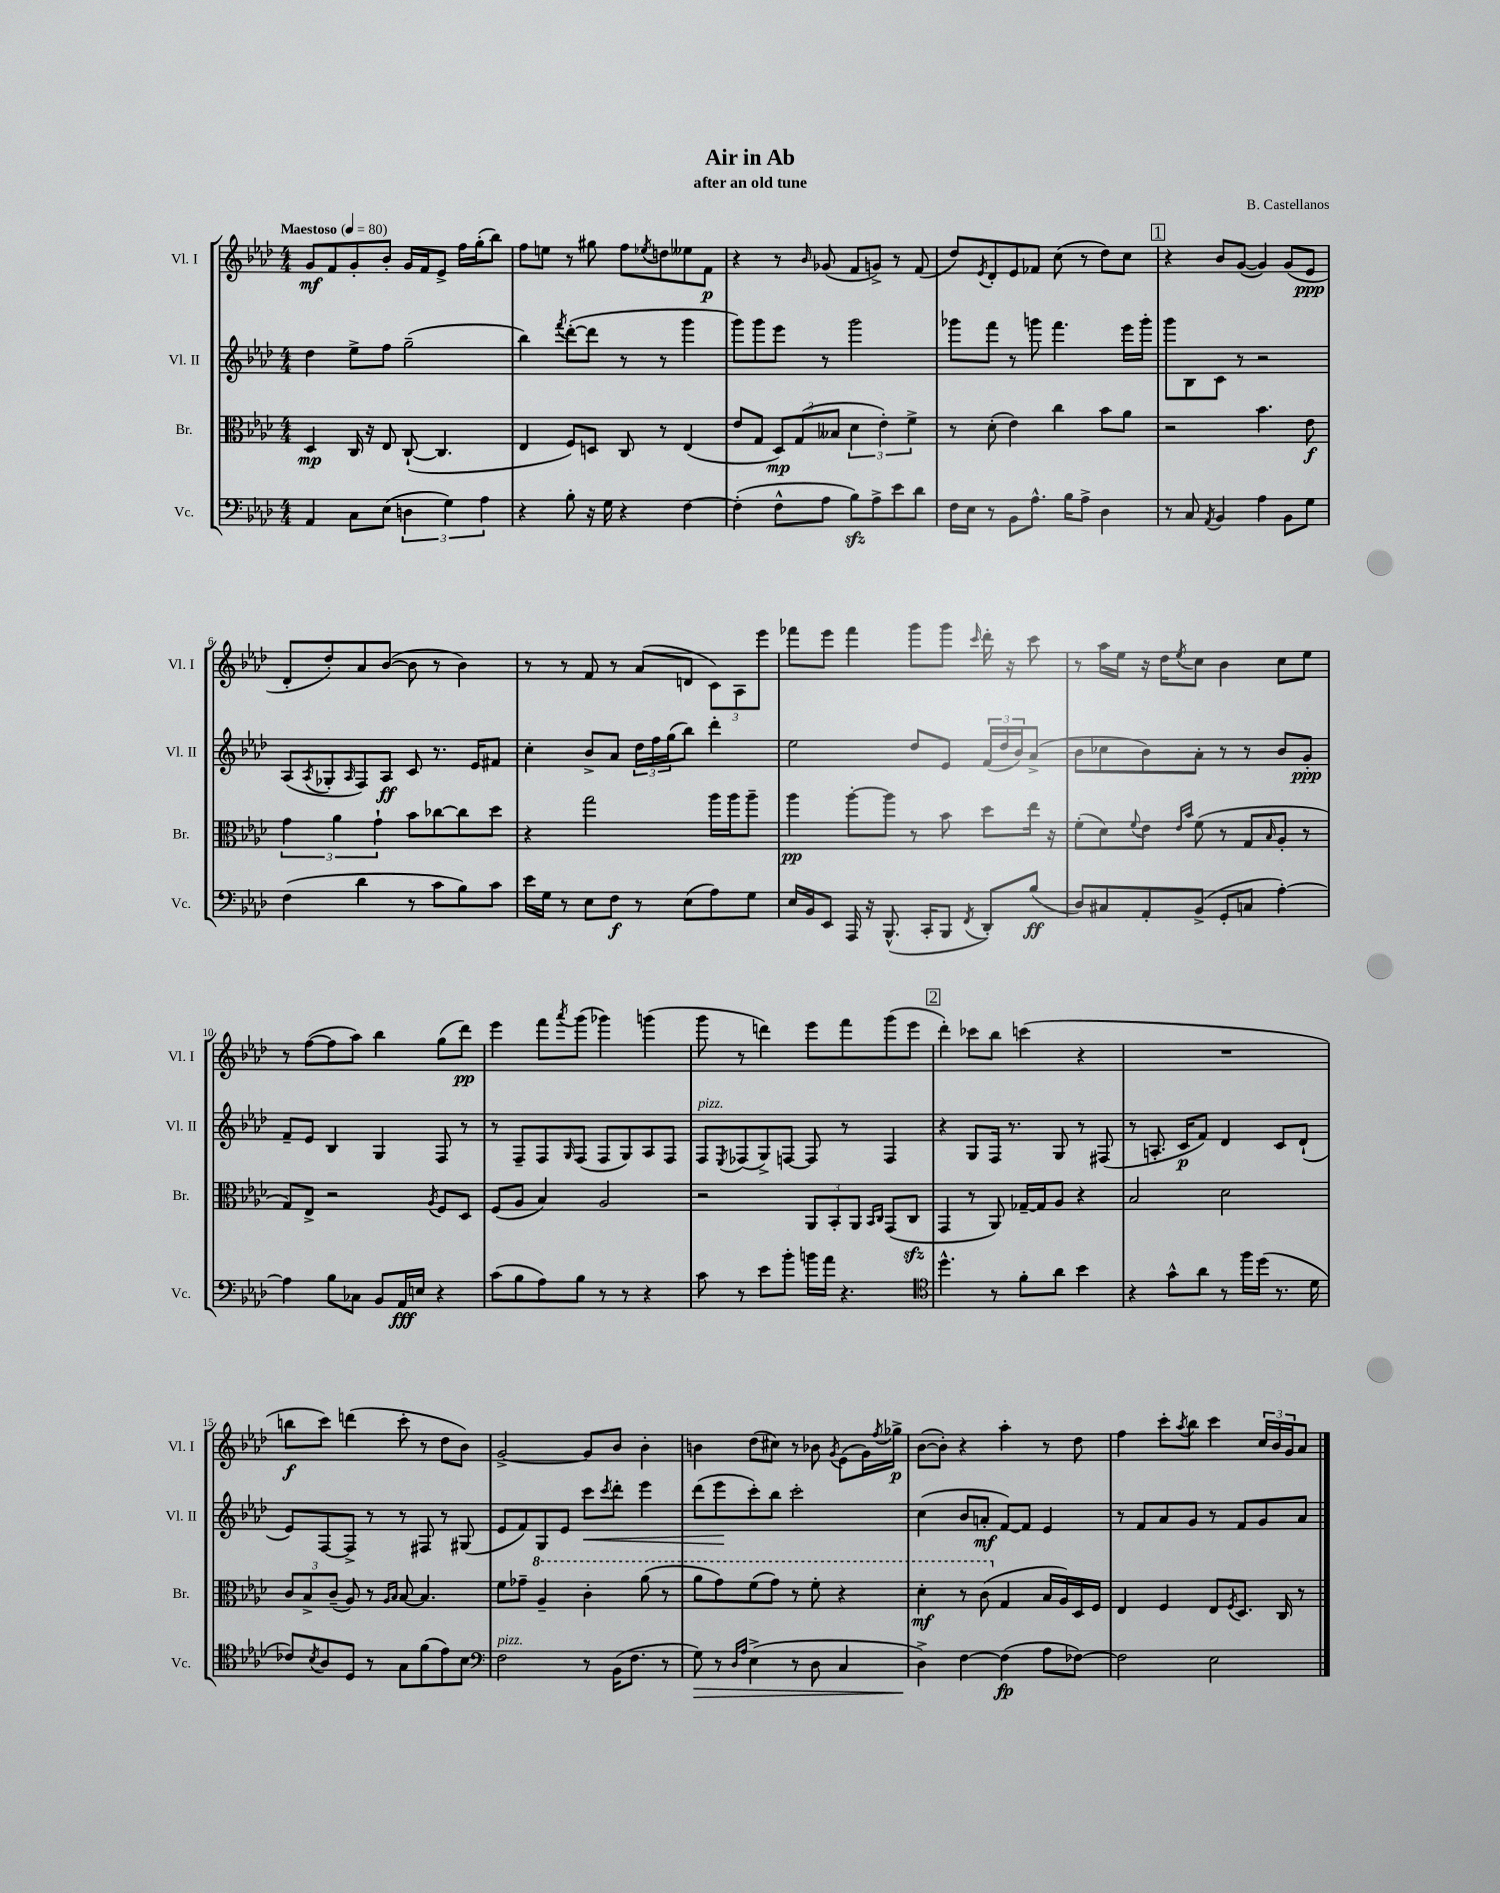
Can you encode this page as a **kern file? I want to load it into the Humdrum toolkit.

**kern	**dynam	**kern	**dynam	**kern	**dynam	**kern	**dynam
*part4	*part4	*part3	*part3	*part2	*part2	*part1	*part1
*staff4	*staff4	*staff3	*staff3	*staff2	*staff2	*staff1	*staff1
*I"Vc.	*	*I"Br.	*	*I"Vl. II	*	*I"Vl. I	*
*I'Vc.	*	*I'Br.	*	*I'Vl. II	*	*I'Vl. I	*
*clefF4	*	*clefC3	*	*clefG2	*	*clefG2	*
*k[b-e-a-d-]	*	*k[b-e-a-d-]	*	*k[b-e-a-d-]	*	*k[b-e-a-d-]	*
*M4/4	*	*M4/4	*	*M4/4	*	*M4/4	*
*MM80	*	*MM80	*	*MM80	*	*MM80	*
=1	=1	=1	=1	=1	=1	=1	=1
!	!	!	!	!	!	!LO:TX:a:B:t=Maestoso	!
4AA-/	.	4D-/	mp	4dd-\	.	8g/L	mf
.	.	.	.	.	.	8f/	.
8C\L	.	16C/	.	8ee-^\L	.	8g'/	.
.	.	16r	.	.	.	.	.
(8E-\J	.	8E-/	.	8ff\J	.	8b-'/J	.
6Dn\	.	([8C`/	.	(2gg~\	.	16g/LL	.
.	.	.	.	.	.	16f/J	.
.	.	4.C/]	.	.	.	8e-^/J	.
6G\)	.	.	.	.	.	.	.
.	.	.	.	.	.	16ff\LL	.
.	.	.	.	.	.	(16gg'\J	.
6A-\	.	.	.	.	.	.	.
.	.	.	.	.	.	8bb-\J)	.
=2	=2	=2	=2	=2	=2	=2	=2
4r	.	4E-/	.	4bb-\)	.	8ff\L	.
.	.	.	.	.	.	8een\J	.
.	.	.	.	8qfff/	.	.	.
8B-'\	.	8F/L)	.	([8ddd-'\L	.	8r	.
16r	.	8Dn/J	.	8ddd-\J]	.	8gg#X\	.
16G\	.	.	.	.	.	.	.
4r	.	8C/	.	8r	.	8ff\L	.
.	.	.	.	.	.	8qee-X/	.
.	.	8r	.	8r	.	8ddn\	.
[4F\	.	(4E-/	.	4ggg\	.	8ee--X\	.
.	.	.	.	.	.	8f\J	p
=3	=3	=3	=3	=3	=3	=3	=3
(4F'\]	.	8e-/L	.	8ggg\L)	.	4r	.
.	.	8G/J	.	8ggg\	.	.	.
8F^^\L	.	12D-/L)	mp	8eee-\J	.	8r	.
.	.	(12G/	.	.	.	.	.
.	.	.	.	.	.	16qqb-/	.
8A-\J	.	.	.	8r	.	(8g-X/	.
.	.	12B--X/J	.	.	.	.	.
8B-zz\L)	.	6d-\	.	2ggg\	.	8f/L	.
8A-^\	.	.	.	.	.	8gn^/J)	.
.	.	6e-'\)	.	.	.	.	.
8e-\	.	.	.	.	.	8r	.
.	.	6f^\	.	.	.	.	.
8d-\J	.	.	.	.	.	(8f/	.
=4	=4	=4	=4	=4	=4	=4	=4
16F\LL	.	8r	.	8ggg-X\L	.	8dd-/L)	.
16E-\JJ	.	.	.	.	.	.	.
.	.	.	.	.	.	8qe-/	.
8r	.	(8d-'\	.	8fff\J	.	8d-'/	.
8BB-\L	.	4e-\)	.	8r	.	8e-/	.
8.A-^^\J	.	.	.	8gggn\	.	8f-X/J	.
.	.	4cc\	.	4.fff\	.	(8cc\	.
16B-\KL	.	.	.	.	.	.	.
8A-^\J	.	.	.	.	.	8r	.
4D-\	.	8b-\L	.	.	.	8dd-\L)	.
.	.	8a-\J	.	16eee-\LL	.	8cc\J	.
.	.	.	.	16ggg'\JJ	.	.	.
!!LO:REH:place=s1:t=1
=5	=5	=5	=5	=5	=5	=5	=5
8r	.	2r	.	8ggg\L	.	4r	.
8C/	.	.	.	8B-\	.	.	.
8qAA-/	.	.	.	.	.	.	.
4BB-/	.	.	.	8c\J	.	8b-/L	.
.	.	.	.	8r	.	([8g/J	.
4A-\	.	4.b-\	.	2r	.	4g/])	.
8BB-\L	.	.	.	.	.	(8g/L	.
8G\J	.	8e-\	f	.	.	8e-/J	ppp
!!LO:LB:g=z
=6	=6	=6	=6	=6	=6	=6	=6
(4F\	.	6g\	.	(8A-/L	.	8d-'/L	.
.	.	.	.	8qA-/	.	.	.
.	.	.	.	8G-X'/	.	8dd-'/)	.
.	.	6a-\	.	.	.	.	.
.	.	.	.	16qqA-/	.	.	.
4d-\	.	.	.	8F/)	.	8a-/	.
.	.	6g`\	.	.	.	.	.
.	.	.	.	8A-/J	ff	([8b-/J	.
8r	.	8b-\L	.	8c/	.	8b-\]	.
8c\L	.	[8cc-X\	.	8.r	.	8r	.
8B-\)	.	8cc-\]	.	.	.	4b-\)	.
.	.	.	.	16e-/KL	.	.	.
8c\J	.	8dd-\J	.	8f#X/J	.	.	.
=7	=7	=7	=7	=7	=7	=7	=7
16e-\LL	.	4r	.	4cc'\	.	8r	.
16G\JJ	.	.	.	.	.	.	.
8r	.	.	.	.	.	8r	.
8E-\L	.	2gg\	.	8b-^/L	.	8f/	.
8F\J	f	.	.	8a-/J	.	8r	.
8r	.	.	.	24dd-\LL	.	(8a-/L	.
.	.	.	.	24ff\	.	.	.
.	.	.	.	(24gg\J	.	.	.
(8E-\L	.	.	.	8bb-\J)	.	8dn/J	.
8A-\)	.	16aa-\LL	.	4ddd-'\	.	12c\L)	.
.	.	16aa-\J	.	.	.	.	.
.	.	.	.	.	.	12A-\	.
8G\J	.	8aa-~\J	.	.	.	.	.
.	.	.	.	.	.	12eee-\J	.
=8	=8	=8	=8	=8	=8	=8	=8
16E-/LL	.	4aa-\	pp	2ee-\	.	8fff-X\L	.
16BB-/J	.	.	.	.	.	.	.
8EE-/J	.	.	.	.	.	8eee-\J	.
16AAA-/	.	[8aa-'\L	.	.	.	4fff-\	.
16r	.	.	.	.	.	.	.
(8.BBB-^^/	.	8aa-\J]	.	.	.	.	.
.	.	8r	.	8dd-/L	.	8ggg\L	.
16CC'/KL	.	.	.	.	.	.	.
8BBB-/J	.	8b-\	.	8e-/J	.	8ggg\J	.
8qFF/	.	.	.	.	.	16qqccc/	.
8DD-'/L)	.	8dd-\L	.	(24f/LL	.	16ddd-'\	.
.	.	.	.	24dd-/	.	.	.
.	.	.	.	.	.	16r	.
.	.	.	.	24b-/J)	.	.	.
(8B-/J	ff	16ee-\Jk	.	(8a-^/J	.	8ccc\	.
.	.	16r	.	.	.	.	.
=9	=9	=9	=9	=9	=9	=9	=9
8D-/L)	.	(8f'\L	.	8b-\L	.	8r	.
8C#X/	.	8d-\)	.	8cc-X\	.	16aa-\LL	.
.	.	.	.	.	.	16ee-\JJ	.
.	.	8qqf/	.	.	.	.	.
8AA-'/	.	8e-\J	.	8b-\)	.	16r	.
.	.	.	.	.	.	16dd-\KL	.
.	.	16qqe-/LL	.	.	.	.	.
.	.	16qqb-/JJ	.	.	.	8qee-/	.
(8BB-^/J	.	(8f\	.	8a-'\J	.	8cc\J	.
8GG'/L	.	8r	.	8r	.	4b-\	.
8Cn/J	.	8G/L	.	8r	.	.	.
.	.	16qqB-/	.	.	.	.	.
[4A-'\)	.	8A-'/J	.	8b-/L	.	8cc\L	.
.	.	8r	.	8g'/J	ppp	8ee-\J	.
!!LO:LB:g=z
=10	=10	=10	=10	=10	=10	=10	=10
4A-\]	.	8G/L)	.	8f~/L	.	8r	.
.	.	8E-^/J	.	8e-/J	.	([8ff\L	.
8B-\L	.	2r	.	4B-/	.	8ff\]	.
8C-X\J	.	.	.	.	.	8aa-\J)	.
8BB-/L	.	.	.	4G/	.	4bb-\	.
16AA-/L	fff	.	.	.	.	.	.
16En/JJ	.	.	.	.	.	.	.
.	.	8qA-/	.	.	.	.	.
4r	.	8F/L	.	8F/	.	(8gg\L	.
.	.	8D-/J	.	8r	.	8ddd-\J)	pp
=11	=11	=11	=11	=11	=11	=11	=11
(8c\L	.	(8F/L	.	8r	.	4eee-\	.
8B-\	.	8A-/J	.	8F~/L	.	.	.
8A-\)	.	4B-/)	.	8F/	.	8fff\L	.
.	.	.	.	16qqG/	.	8qaaa-/	.
8B-\J	.	.	.	(8F/J	.	(8ggg\J	.
8r	.	2A-/	.	8F/L	.	4ggg-X\)	.
8r	.	.	.	8G/)	.	.	.
4r	.	.	.	8A-/	.	(4gggn\	.
.	.	.	.	8F/J	.	.	.
=12	=12	=12	=12	=12	=12	=12	=12
!	!	!	!	!LO:TX:a:i:t=pizz.	!	!	!
8c\	.	2r	.	8F/L	.	8ggg\	.
.	.	.	.	8qE-/	.	.	.
8r	.	.	.	(8F-X/	.	8r	.
8e-\L	.	.	.	8G^/)	.	4dddn\)	.
8b-'\J	.	.	.	[8Fn/J	.	.	.
16bn\LL	.	12AA-/L	.	8F/]	.	8eee-\L	.
16a-\JJ	.	.	.	.	.	.	.
.	.	12BB-'/	.	.	.	.	.
4.r	.	.	.	8r	.	8fff\	.
.	.	12AA-/J	.	.	.	.	.
.	.	16qqBB-/LL	.	.	.	.	.
.	.	16qqC/JJ	.	.	.	.	.
.	.	(8GG/L	.	4F/	.	(8ggg\	.
.	.	8Czz/J	.	.	.	8eee-\J	.
!!LO:REH:place=s1:t=2
=13	=13	=13	=13	=13	=13	=13	=13
*clefC4	*	*	*	*	*	*	*
4.dd-^^\	.	4GG/	.	4r	.	4ddd-'\)	.
.	.	8r	.	8G/L	.	8ccc-X\L	.
8r	.	8AA-/)	.	16F/Jk	.	8bb-\J	.
.	.	.	.	8.r	.	.	.
8f'\L	.	[16G-X~/LL	.	.	.	(4cccn\	.
.	.	16G-/J]	.	.	.	.	.
8a-\J	.	8A-/J	.	8G/	.	.	.
4b-\	.	4r	.	8r	.	4r	.
.	.	.	.	(8F#X/	.	.	.
=14	=14	=14	=14	=14	=14	=14	=14
4r	.	2B-/	.	8r	.	1r	.
.	.	.	.	8.An'/	.	.	.
8g^^\L	.	.	.	.	.	.	.
.	.	.	.	16c/KL	p	.	.
8a-\J	.	.	.	8f/J)	.	.	.
8r	.	2d-\	.	4d-/	.	.	.
16ff\LL	.	.	.	.	.	.	.
(16dd-\JJ	.	.	.	.	.	.	.
8.r	.	.	.	8c/L	.	.	.
.	.	.	.	(8d-`/J	.	.	.
16d-\	.	.	.	.	.	.	.
!!LO:LB:g=z
=15	=15	=15	=15	=15	=15	=15	=15
8c-X/L)	.	12c/L	.	8e-/L)	.	8bbn\L	f
.	.	12B-^/	.	.	.	.	.
8qB-/	.	.	.	.	.	.	.
8A-/	.	.	.	[8F/	.	8ccc\J)	.
.	.	(12c~/J	.	.	.	.	.
8D-/J	.	8A-/)	.	8F^/J]	.	(4dddn\	.
8r	.	8r	.	8r	.	.	.
.	.	16qqA-/LL	.	.	.	.	.
.	.	16qqB-/JJ	.	.	.	.	.
8G\L	.	[8B-/	.	8r	.	8ccc'\	.
(8f\	.	4.B-/]	.	8F#X/	.	8r	.
8e-\)	.	.	.	8r	.	8dd-\L	.
8B-\J	.	.	.	(8G#X/	.	8b-\J)	.
=16	=16	=16	=16	=16	=16	=16	=16
*clefF4	*	*	*	*	*	*	*
!LO:TX:a:i:t=pizz.	!	!	!	!	!	!	!
2F\	.	8f\L	.	8e-/L	.	[2g^/	.
.	.	8g-X~\J	.	8f/)	.	.	.
*	*	*8va	*	*	*	*	*
.	.	4a-~/	.	8G/	.	.	.
.	.	.	.	8e-/J	.	.	.
!	!	!	!	!	!LO:HP:b	!	!
8r	.	4cc'\	.	8ccc\L	<	8g/L]	.
.	.	.	.	8qccc/	.	.	.
(16BB-\KL	.	.	.	8ddd-'\J	.	8b-/J	.
8.F\J	.	.	.	.	.	.	.
.	.	(8aa-\	.	4eee-\	.	4b-'\	.
8r	.	8r	.	.	.	.	.
=17	=17	=17	=17	=17	=17	=17	=17
!	!LO:HP:b	!	!	!	!	!	!
8G\)	>	8aa-\L	.	(8ddd-\L	.	4bn\	.
8r	.	8gg\)	.	8eee-\	.	.	.
16qqD-/LL	.	.	.	.	.	.	.
16qqA-/JJ	.	.	.	.	.	.	.
(4E-^\	.	(8ff\	.	8ccc'\)	[	(8dd-\L	.
.	.	8gg\J)	.	8bb-\J	.	8cc#X\J)	.
8r	.	8r	.	2ccc'\	.	8r	.
8D-\	.	8ff'\	.	.	.	8b-X\	.
.	.	.	.	.	.	8qg/	.
4C/	.	4r	.	.	.	(8e-\L	.
.	.	.	.	.	.	16g\L)	.
.	.	.	.	.	.	8qff/	.
.	.	.	.	.	.	16gg-X^\JJ	p
=18	=18	=18	=18	=18	=18	=18	=18
4D-^\)	.	4dd-'\	mf	(4cc\	.	([8b-\L	.
.	.	.	.	.	.	8b-'\J])	.
[4F\	]	8r	.	8b-/L	.	4r	.
.	.	(8cc\	.	8an'/J	mf	.	.
*	*	*X8va	*	*	*	*	*
(4F\]	fp	4G/	.	[8f/L)	.	4aa-'\	.
.	.	.	.	8f/J]	.	.	.
8A-\L	.	16B-/LL	.	4e-/	.	8r	.
.	.	16A-/)	.	.	.	.	.
[8F-X\J)	.	16D-/	.	.	.	8dd-\	.
.	.	16F/JJ	.	.	.	.	.
=19	=19	=19	=19	=19	=19	=19	=19
2F-\]	.	4E-/	.	8r	.	4ff\	.
.	.	.	.	8f/L	.	.	.
.	.	4F/	.	8a-/	.	8ccc'\L	.
.	.	.	.	.	.	8qaa-/	.
.	.	.	.	8g/J	.	8bb-\J	.
2E-\	.	8E-/L	.	8r	.	4ccc\	.
.	.	8qF/	.	.	.	.	.
.	.	8.D-/J	.	8f/L	.	.	.
.	.	.	.	8g/	.	24cc/LL	.
.	.	.	.	.	.	24b-/	.
.	.	16C/	.	.	.	.	.
.	.	.	.	.	.	24g/J	.
.	.	8r	.	8a-/J	.	8a-/J	.
==	==	==	==	==	==	==	==
*-	*-	*-	*-	*-	*-	*-	*-
